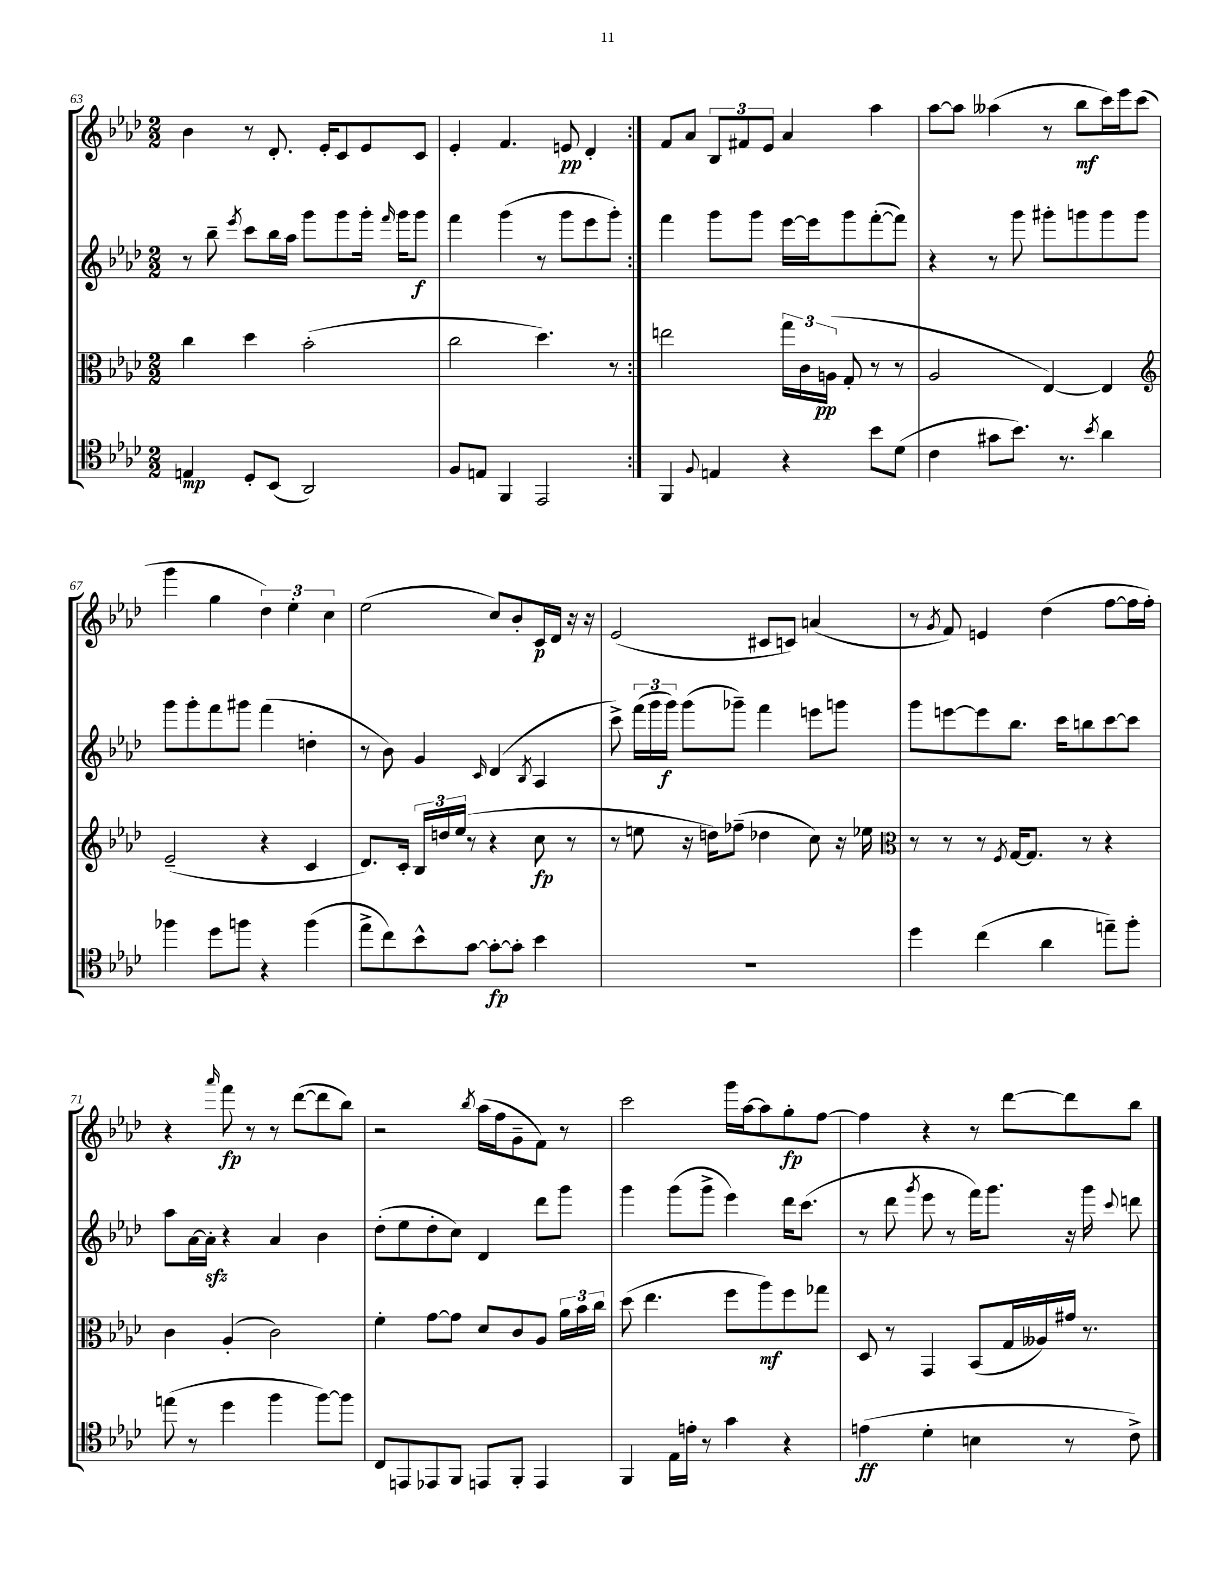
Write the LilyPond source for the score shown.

<<
\new StaffGroup <<
\new Staff = "s0" {
    \clef treble \key aes \major \numericTimeSignature \time 2/2
    \autoBeamOff \repeat volta 2 { bes'4 r8 des'8.-. ees'16[-. c'8 ees'8 c'8] |
    ees'4-. f'4. e'8\pp des'4-. | }
    f'8[ aes'8] \tuplet 3/2 { bes8[ fis'8 ees'8] } aes'4 aes''4 |
    aes''8[~ aes''8] aeses''4( r8 bes''8[\mf c'''16) ees'''16 c'''8]( |
    g'''4 g''4 \tuplet 3/2 { des''4) ees''4-. c''4 } |
    ees''2( c''8[) bes'8-. c'16\p des'16] r16 r16 |
    ees'2( cis'8[ c'8]) a'4( |
    r8 \acciaccatura { g'8 } f'8) e'4 des''4( f''8[~ f''16 f''16]-.) |
    r4 \grace { aes'''16 } f'''8\fp r8 r8 des'''8[~( des'''8 bes''8]) |
    r2 \acciaccatura { bes''8 } aes''16[( f''16 g'8-- f'8]) r8 |
    c'''2 g'''16[ aes''16~ aes''8 g''8-.\fp f''8]~ |
    f''4 r4 r8 des'''8[~ des'''8 bes''8] \bar "|." |
}
\new Staff = "s1" {
    \clef treble \key aes \major \numericTimeSignature \time 2/2
    \autoBeamOff \repeat volta 2 { r8 bes''8-- \acciaccatura { ees'''8 } c'''8[ bes''16 aes''16] g'''8[ g'''8 g'''16]-. \grace { f'''16 } g'''16[ g'''8]\f |
    f'''4 g'''4( r8 g'''8[ ees'''8 g'''8]-.) | }
    f'''4 g'''8[ g'''8] ees'''16[~ ees'''16 g'''8 f'''8~-.( f'''8]) |
    r4 r8 g'''8 gis'''8[-. g'''8 g'''8 g'''8] |
    g'''8[ g'''8-. f'''8 gis'''8] f'''4( d''4-. |
    r8 bes'8) g'4 \grace { c'16 } des'4( \acciaccatura { bes8 } aes4 |
    c'''8->) \tuplet 3/2 { f'''16[( g'''16 g'''16]\f) } g'''8[( ges'''8]--) f'''4 e'''8[ g'''8] |
    g'''8[ e'''8~ e'''8 bes''8.] c'''16[ b''8 c'''8~ c'''8] |
    aes''8[ aes'16~ aes'16]-.\sfz r4 aes'4 bes'4 |
    des''8[-.( ees''8 des''8-. c''8]) des'4 des'''8[ g'''8] |
    g'''4 g'''8[( g'''8]-> ees'''4) des'''16[ c'''8.]( |
    r8 des'''8 \acciaccatura { g'''8 } ees'''8 r8 f'''16[) g'''8.] r16 g'''16 \appoggiatura { c'''8 } d'''8 \bar "|." |
}
\new Staff = "s2" {
    \clef alto \key aes \major \numericTimeSignature \time 2/2
    \autoBeamOff \repeat volta 2 { c''4 des''4 bes'2-.( |
    c''2 des''4.) r8 | }
    e''2 \tuplet 3/2 { g''16[ c'16 a16]\pp( } g8-. r8 r8 |
    aes2 ees4~) ees4 |
    \clef treble ees'2--( r4 c'4 |
    des'8.[) c'16]-. \tuplet 3/2 { bes16[ d''16 ees''16]( } r8 r4 c''8\fp r8 |
    r8 e''8 r16 d''16[) fes''8]--( des''4 c''8) r16 ees''16 |
    \clef alto r8 r8 r8 \acciaccatura { f8 } g16[~ g8.] r8 r4 |
    c'4 aes4-.( c'2) |
    f'4-. g'8[~ g'8] des'8[ c'8 aes8] \tuplet 3/2 { aes'16[ bes'16 c''16] } |
    des''8( ees''4. f''8[ aes''8\mf) f''8 ges''8] |
    des8 r8 g,4 bes,8[( g16 aeses16) gis'16] r8. \bar "|." |
}
\new Staff = "s3" {
    \clef tenor \key aes \major \numericTimeSignature \time 2/2
    \autoBeamOff \repeat volta 2 { e4\mp des8[-. bes,8]( aes,2) |
    f8[ e8] f,4 ees,2 | }
    f,4 \appoggiatura { f8 } e4 r4 bes'8[ des'8]( |
    c'4 gis'8[ bes'8.]) r8. \acciaccatura { bes'8 } aes'4 |
    fes''4 des''8[ f''8] r4 f''4( |
    ees''8[-> c''8) bes'8-^ g'8]~ g'8[~-.\fp g'8]-. bes'4 |
    R1 |
    des''4 c''4( aes'4 e''8[--) f''8]-. |
    e''8( r8 des''4 f''4 f''8[~) f''8] |
    c8[ e,8 ees,8 f,8] e,8[ f,8]-. e,4 |
    f,4 ees16[ e'16]-. r8 g'4 r4 |
    e'4\ff( des'4-. b4 r8 c'8->) \bar "|." |
}
>>
>>
\layout { \context { \Score currentBarNumber = #63 } }
